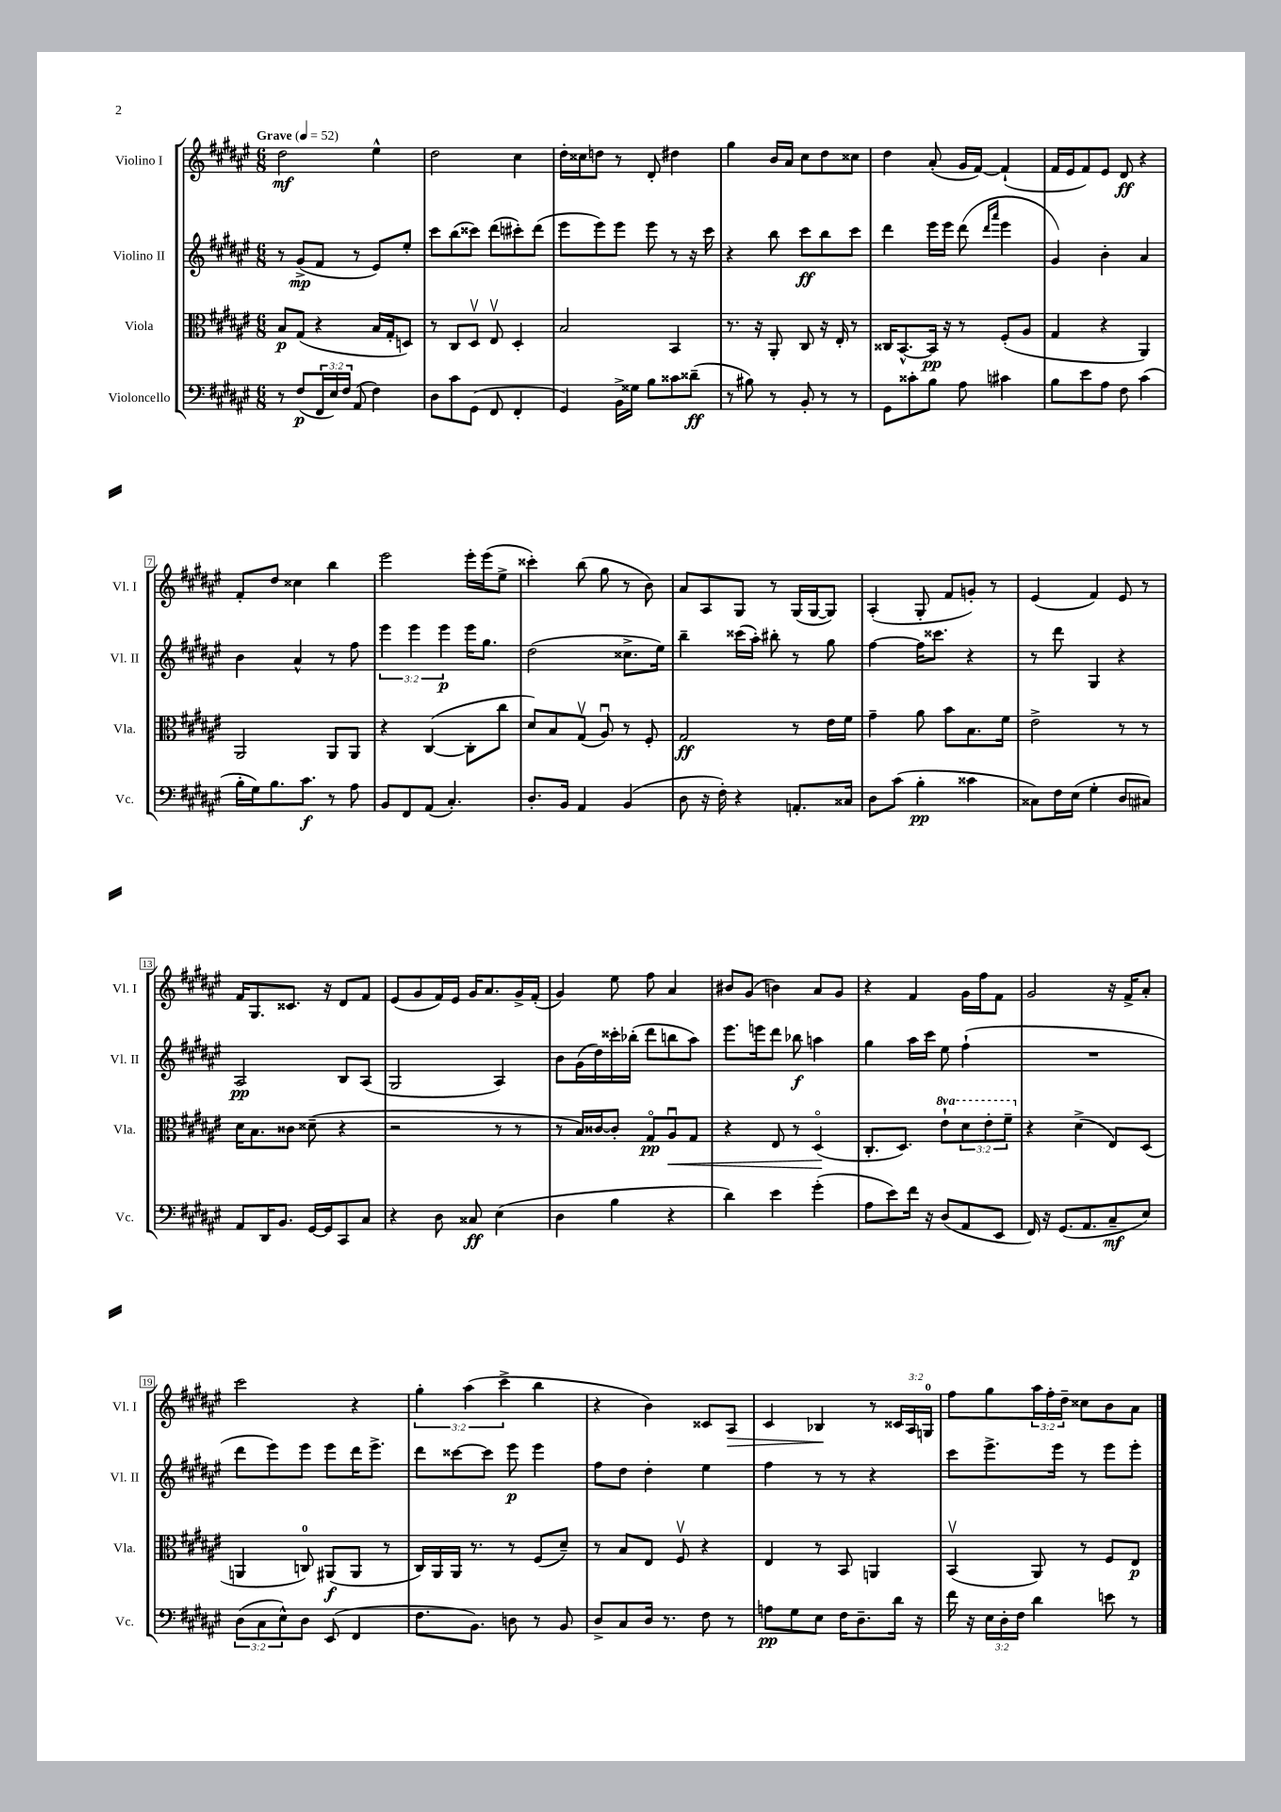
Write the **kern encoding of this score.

**kern	**kern	**kern	**kern
*staff4	*staff3	*staff2	*staff1
*clefF4	*clefC3	*clefG2	*clefG2
*k[f#c#g#d#a#e#]	*k[f#c#g#d#a#e#]	*k[f#c#g#d#a#e#]	*k[f#c#g#d#a#e#]
*M6/8	*M6/8	*M6/8	*M6/8
*MM52	*MM52	*MM52	*MM52
8r	8B/L	8r	2dd#\
(8F#/L	(8G#/J	(8g#^/L	.
24FF#/L	4r	8f#/J	.
24E#/)	.	.	.
24F#/JJ	.	.	.
(8AA#/	.	8r	.
4F#\)	16B/LL	8e#/L)	4ee#^^\
.	16G#'/J	.	.
.	8D/J)	8ee#'/J	.
=	=	=	=
8D#\L	8r	8ccc#\L	2dd#\
8c#\	8C#/L	(8bb\	.
(8GG#\J	8D#v/J	8ccc##\J)	.
8FF#/	8E#v/	(8ddd#\L	.
4FF#'/	4D#'/	8ccc#'\)	4cc#\
.	.	(8ddd#\J	.
=	=	=	=
4GG#/)	2B/	8eee#\L	16dd#'\LL
.	.	.	16cc##\J
.	.	8eee#\)	8dd\J
16BB^\LL	.	8eee#\J	8r
16G##\JJ	.	.	.
8B\L	.	8eee#\	8d#'/
8c##\	4BB/	8r	4dd#\
(8d##~\J	.	16r	.
.	.	16ccc#\	.
=	=	=	=
8r	8.r	4r	4gg#\
8B#\)	.	.	.
.	16r	.	.
8r	8AA#'/	8bb\	16b/LL
.	.	.	16a#/JJ
8BB'/	8C#/	8ccc#\L	8cc#\L
8r	16r	8bb\	8dd#\
.	16E#'/	.	.
8r	8r	8ccc#\J	8cc##\J
=	=	=	=
8GG#\L	16C##/LK	4ddd#\	4dd#\
.	[8.BB^^/	.	.
8c##'\	.	.	.
8B\J	16BB/]Jk	16eee#\LL	(8a#'/
.	16r	16eee#\JJ	.
8A#\	8r	(8ddd#\	16g#/LL
.	.	.	[16f#/JJ)
.	.	16qqddd#/LL	.
.	.	16qqaaa#/JJ	.
4c#\	(8F#'/L	4eee#\	(4f#`/]
.	8A#/J	.	.
=	=	=	=
8B\L	4G#/	4g#/)	16f#/LL
.	.	.	16e#/J
8e#\	.	.	8f#/)
8A#\J	4r	4b'\	8e#/J
8F#\	.	.	8d#/
(4c#\	4AA#/)	4a#/	4r
=	=	=	=
16B'\LL	2AA#/	4b\	8f#'/L
16G#\J)	.	.	.
8.B\	.	.	8dd#/J
.	.	4a#^^/	4cc##\
8.c#\J	.	.	.
8r	8AA#/L	8r	4bb\
8A#\	8AA#/J	8ff#\	.
=	=	=	=
8BB/L	4r	6eee#\	2eee#\
8FF#/	.	.	.
.	.	6eee#\	.
(8AA#/J	([4C#/	.	.
.	.	6eee#\	.
4.C#'/)	.	.	.
.	8C#'\]L	16eee#\LK	16eee#'\LL
.	.	8.gg#\J	(16eee#\J
.	8cc#\J	.	8ee#^\J
=	=	=	=
8.D#'/L	8d#/L)	(2dd#\	4ccc##'\)
.	8B/	.	.
16BB/Jk	.	.	.
4AA#/	(8G#v/J	.	(8bb\
.	8A#u/)	.	8gg#\
(4BB/	8r	8.cc##^\L	8r
.	8F#'/	.	8b\)
.	.	16ee#\Jk)	.
=	=	=	=
8D#\	2G#/	4bb~\	8a#/L
16r	.	.	8A#/
16F#'\)	.	.	.
4r	.	(16ccc##\LL	8G#/J
.	.	16aa#'\JJ)	.
.	.	8bb#'\	8r
8.AA'/L	8r	8r	(16G#/LL
.	.	.	[16G#/J
.	16e#\LL	8gg#\	8G#/]J)
16C##/Jk	16f#\JJ	.	.
=	=	=	=
8D#\L	4g#~\	[4ff#\	(4A#'/
(8c#\J	.	.	.
4B'\	8a#\	16ff#\]LK	8G#'/
.	.	8.ccc##\J	.
.	8b\L	.	8f#/L
4c##\	8.B\	4r	8g'/J)
.	.	.	8r
.	16f#\Jk	.	.
=	=	=	=
8C##\L)	2e#^\	8r	(4e#/
16F#\L	.	8ddd#\	.
(16E#\JJ	.	.	.
4G#'\	.	4G#/	4f#/)
8D#/L	8r	4r	8e#/
8C#/J)	8r	.	8r
=	=	=	=
8AA#/L	16d#\LK	2A#/	16f#/LK
.	8.B\	.	8.G#/
16DD#/K	.	.	.
8.BB/J	.	.	.
.	8c##\J	.	8.c##/J
[16GG#/LL	(8d##~\	.	.
16GG#/]J	.	.	16r
8CC#/	4r	8B/L	8d#/L
8C#/J	.	(8A#/J	8f#/J
=	=	=	=
4r	2r	2G#/	(8e#/L
.	.	.	8g#/
8D#\	.	.	16f#/L)
.	.	.	16e#/JJ
8C##/	.	.	16g#/LK
.	.	.	8.a#/
(4E#\	8r	4A#/)	.
.	8r	.	16g#^/L
.	.	.	(16f#'/JJ
=	=	=	=
4D#\	8r	8b\L	4g#/)
.	16B/LL)	(16g#\L	.
.	[16c##/J	16dd#\)	.
4B\	8c##'/]J	16ccc##'\	8ee#\
.	.	(16bb-'\JJ	.
.	8G#o/L	8ddd#\L	8ff#\
4r	8A#u/	8bb\	4a#/
.	8G#/J	8aa#\J)	.
=	=	=	=
4d#\)	4r	8.eee#\L	8b#/L
.	.	.	(8g#/J
.	.	16eee\k	.
4e#\	8E#/	8ddd#\J	4b\)
.	8r	8bb-\	.
(4g#'\	(4D#o/	4aa\	8a#/L
.	.	.	8g#/J
=	=	=	=
8A#\L	8.C#'/L	4gg#\	4r
8e#\)	.	.	.
.	8.D#/J)	.	.
16f#\Jk	.	16aa#\LL	4f#/
16r	.	16ccc#\JJ	.
(8D#/L	8ee#`\L	8ee#\	.
8AA#/	12dd#\	(4ff#`\	16g#\LL
.	.	.	16ff#\J
.	12ee#'\	.	.
8EE#/J	.	.	8f#\J
.	12ff#~\J	.	.
=	=	=	=
16FF#/)	4r	2.r	2g#/
16r	.	.	.
(8.GG#/L	.	.	.
.	(4d#^\	.	.
8.AA#/	.	.	.
8C#~/	8E#/L)	.	16r
.	.	.	16f#^/LK
8E#/J)	(8D#/J	.	8a#'/J
=	=	=	=
(12D#\L	4AA/	8ddd#\L	2ccc#\
12C#\	.	.	.
.	.	8eee#\)	.
12E#^^\)	.	.	.
8D#\J	8C/)	8eee#\J	.
(8EE#/	(8AA#/L	8eee#\L	.
4FF#/	8AA#/J	16ddd#\K	4r
.	.	8.eee#^\J	.
.	8r	.	.
=	=	=	=
8.F#\L	16C#/LL)	8ddd#\L	6gg#'\
.	16AA#/	.	.
.	16AA#/JJ	[8ccc##\	.
.	.	.	(6aa#\
8.BB\J)	8.r	.	.
.	.	8ccc##\]J	.
.	.	.	6ccc#^\
8D\	8r	8eee#\	.
8r	(8F#/L	4eee#\	4bb\
8BB/	8d#~/J)	.	.
=	=	=	=
8D#^/L	8r	8ff#\L	4r
8C#/	8B/L	8dd#\J	.
16D#/Jk	8E#/J	4dd#'\	4b\)
8.r	.	.	.
.	8F#v/	.	.
8F#\	4r	4ee#\	8c##/L
8r	.	.	8A#/J
=	=	=	=
8A\L	4E#/	4ff#\	4c#/
8G#\	.	.	.
8E#\J	8r	8r	4B-/
16F#\LK	8BB/	8r	.
8.D#~\	.	.	.
.	4AA/	4r	8r
16d#\Jk	.	.	24c##/LL
.	.	.	24A#/
16r	.	.	.
.	.	.	24G/JJ
=	=	=	=
16f#\	(4BBv/	8ccc#\L	8ff#\L
16r	.	.	.
24E#\LL	.	8.eee#^\	8gg#\
24D#'\	.	.	.
24F#\JJ	.	.	.
4d#\	8AA#/)	.	24aa#\L
.	.	.	24ff#'\
.	.	16eee#\Jk	.
.	.	.	24dd#~\JJ
.	8r	8r	8cc##\L
8e\	8F#/L	8eee#\L	8b\
8r	8E#/J	8eee#'\J	8a#\J
==	==	==	==
*-	*-	*-	*-
